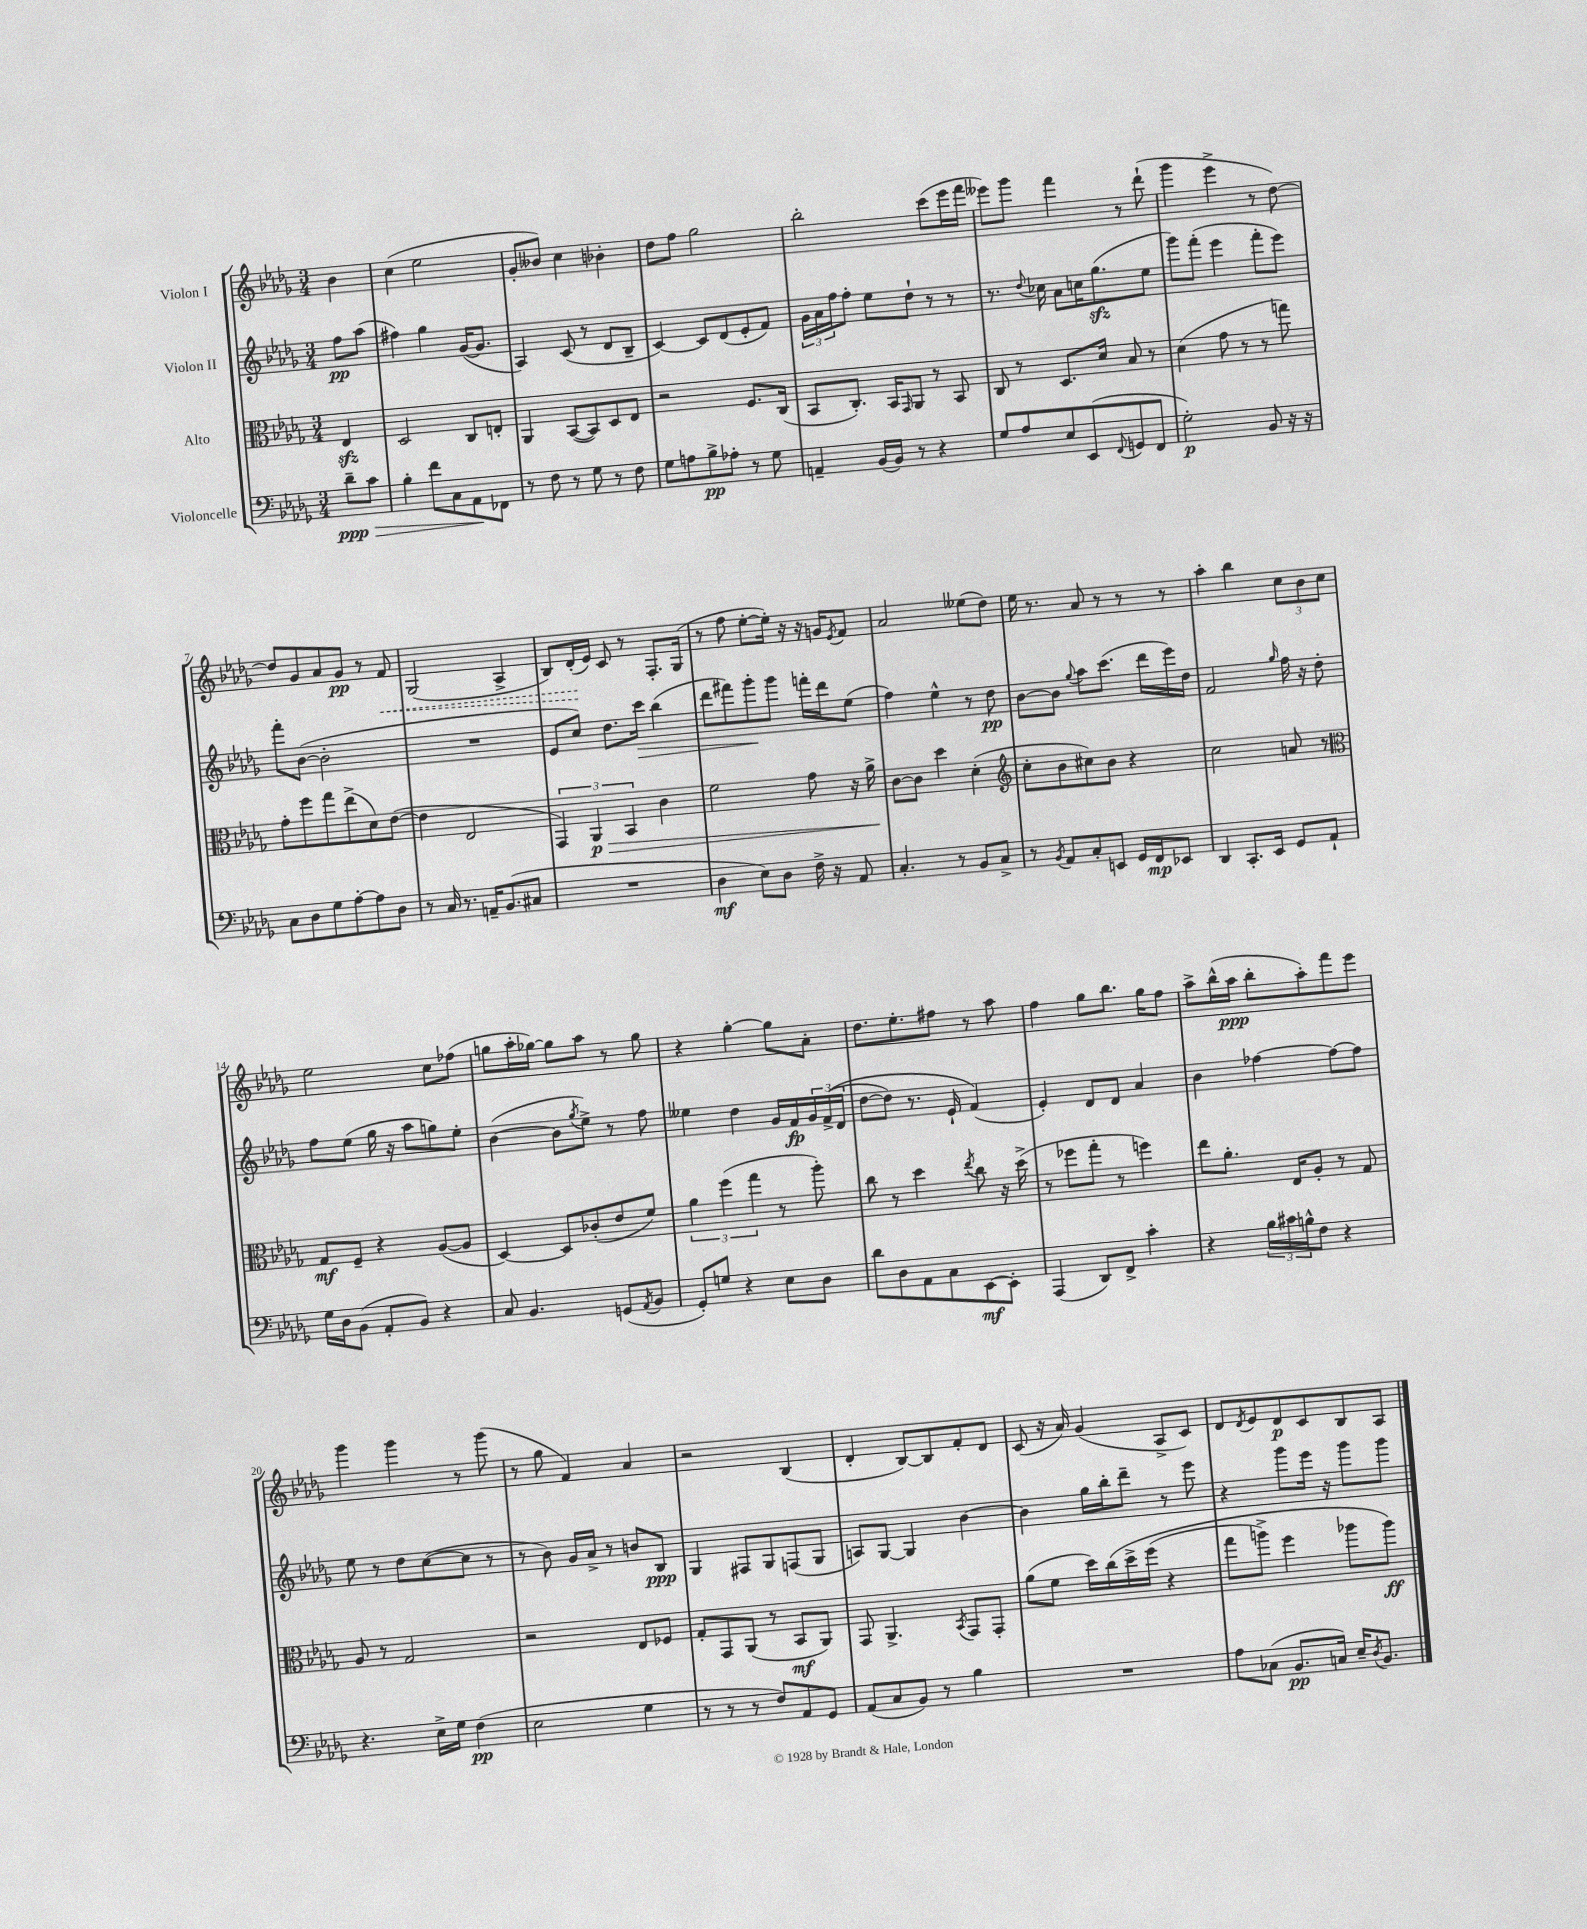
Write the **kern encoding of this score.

**kern	**dynam	**kern	**dynam	**kern	**dynam	**kern	**dynam
*part4	*part4	*part3	*part3	*part2	*part2	*part1	*part1
*staff4	*staff4	*staff3	*staff3	*staff2	*staff2	*staff1	*staff1
*I"Violoncelle	*	*I"Alto	*	*I"Violon II	*	*I"Violon I	*
*clefF4	*	*clefC3	*	*clefG2	*	*clefG2	*
*k[b-e-a-d-g-]	*	*k[b-e-a-d-g-]	*	*k[b-e-a-d-g-]	*	*k[b-e-a-d-g-]	*
*M3/4	*	*M3/4	*	*M3/4	*	*M3/4	*
=	=	=	=	=	=	=	=
!	!LO:HP:b	!	!	!	!	!	!
8d-~\L	> ppp	4E-zz/	.	8ff\L	pp	4b-\	.
8c\J	.	.	.	(8aa-\J	.	.	.
=1	=1	=1	=1	=1	=1	=1	=1
4B-'\	.	2D-/	.	4ff#X\)	.	(4cc\	.
8f\L	.	.	.	4gg-\	.	2ee-\	.
8C\	.	.	.	.	.	.	.
8AA-\	.	8C/L	.	([16g-/KL	.	.	.
.	.	.	.	8.g-/J]	.	.	.
8FF-X\J	]	8En'/J	.	.	.	.	.
=2	=2	=2	=2	=2	=2	=2	=2
8r	.	4AA-/	.	4A-/)	.	8g-'/L	.
8F\	.	.	.	.	.	8b--X/J)	.
8r	.	([8BB-/L	.	(8c/	.	4cc\	.
8G-\	.	8BB-/])	.	8r	.	.	.
8r	.	8D-/	.	8d-/L	.	4b-X'\	.
8F\	.	8E-/J	.	8B-~/J	.	.	.
=3	=3	=3	=3	=3	=3	=3	=3
8G-\L	.	2r	.	[4c/)	.	8dd-\L	.
8An\	.	.	.	.	.	8ff\J	.
8B-^\	pp	.	.	8c/L]	.	2gg-\	.
8A-X'\J	.	.	.	(8d-/	.	.	.
8r	.	8.F/L	.	8e-'/	.	.	.
8G-\	.	.	.	8f/J)	.	.	.
.	.	(16C/Jk	.	.	.	.	.
=4	=4	=4	=4	=4	=4	=4	=4
4AAn~/	.	8BB-/L	.	24g-\LL	.	2bb-'\	.
.	.	.	.	24a-\	.	.	.
.	.	.	.	24ff\J	.	.	.
.	.	8.C'/J)	.	8ff'\J	.	.	.
(16BB-/LL	.	.	.	8ee-\L	.	.	.
16BB-/JJ)	.	16BB-/KL	.	.	.	.	.
.	.	16qqGG-/	.	.	.	.	.
8r	.	8AA-/J	.	8dd-`\J	.	.	.
4r	.	8r	.	8r	.	(8ccc\L	.
.	.	8BB-/	.	8r	.	16eee-\L	.
.	.	.	.	.	.	16fff\JJ	.
=5	=5	=5	=5	=5	=5	=5	=5
8G-/L	.	8C/	.	8.r	.	8eee--X\L)	.
8A-/	.	8r	.	.	.	8ggg-\J	.
.	.	.	.	8qqdd-/	.	.	.
.	.	.	.	16cc-X\	.	.	.
8E-/	.	8.D-/L	.	8a-\L	.	4fff\	.
(8EE-/	.	.	.	16ccn\K	.	.	.
.	.	16d-/Jk	.	(8.gg-zz\	.	.	.
8qqFF/	.	.	.	.	.	.	.
8GGn/	.	8B-/	.	.	.	8r	.
8FF/J	.	8r	.	8ee-\J	.	(8ddd-`\	.
=6	=6	=6	=6	=6	=6	=6	=6
2G-'\)	p	(4d-\	.	8ggg-\L)	.	4ggg-\	.
.	.	.	.	(8fff'\J	.	.	.
.	.	8g-\	.	4eee-\	.	4eee-^\	.
.	.	8r	.	.	.	.	.
8BB-/	.	8r	.	8fff'\L	.	8r	.
16r	.	8ggn\)	.	8eee-\J)	.	[8dd-\)	.
16r	.	.	.	.	.	.	.
!!LO:LB:g=z
=7	=7	=7	=7	=7	=7	=7	=7
8C\L	.	8g-'\L	.	8fff'\L	.	8dd-/L]	.
8D-\	.	8ff\	.	([8b-\J	.	8g-/	.
8G-\	.	8gg-\	.	2b-'\]	.	8a-/	.
[8A-'\	.	(8ee-^\	.	.	.	8g-/J	pp
8A-\]	.	8d-\)	.	.	.	8r	.
!	!	!	!	!	!	!	!LO:HP:b
8D-\J	.	([8e-\J	.	.	.	8f/	<
=8	=8	=8	=8	=8	=8	=8	=8
8r	.	4e-\]	.	2.r	.	(2G-/	.
16C/	.	.	.	.	.	.	.
8.r	.	.	.	.	.	.	.
.	.	2E-/	.	.	.	.	.
16AAn~/KL	.	.	.	.	.	.	.
(8.BB-/	.	.	.	.	.	.	.
.	.	.	.	.	.	4A-^/	.
8C#X/J	.	.	.	.	.	.	.
=9	=9	=9	=9	=9	=9	=9	=9
2.r	.	6GG-/)	.	8e-/L	.	8B-/L)	.
.	.	.	.	8cc/J)	.	(16d-'/L	.
!	!	!	!LO:HP:b	!	!	!	!
.	.	6AA-/	> p	.	.	.	.
.	.	.	.	.	.	16e-/JJ)	[
.	.	.	.	8.dd-\L	.	8c/	.
.	.	6BB-/	.	.	.	.	.
.	.	.	.	.	.	8r	.
!	!	!	!	!	!LO:HP:b	!	!
.	.	.	.	16ccc\Jk	>	.	.
.	.	4c\	.	(4bb-\	.	8.F'/L	.
.	.	.	.	.	.	(16G-/Jk	.
=10	=10	=10	=10	=10	=10	=10	=10
4D-\	mf	2f\	.	8ddd-\L	.	8r	.
.	.	.	.	8fff#X\)	.	8ff\	.
8E-\L)	.	.	.	8ggg-'\	.	[8ee-'\L	.
8D-\J	.	.	.	8ggg-\J	]	16ee-'\Jk])	.
.	.	.	.	.	.	16r	.
16F^\	.	8g-\	.	16fffn'\LL	.	16r	.
16r	.	.	.	16ddd-\J	.	16gn/KL	.
.	.	.	.	.	.	8qe-/	.
8AA-/	.	16r	.	(8ee-\J	.	8f/J	.
.	.	16a-^\	.	.	.	.	.
.	.	.	]	.	.	.	.
=11	=11	=11	=11	=11	=11	=11	=11
4.C'/	.	[8c\L	.	4ff\)	.	2a-/	.
.	.	8c\J]	.	.	.	.	.
.	.	4dd-\	.	4ee-^^\	.	.	.
8r	.	.	.	.	.	.	.
8BB-/L	.	(4d-'\	.	8r	.	(8ee--X\L	.
8C^/J	.	.	.	8dd-\	pp	8dd-\J)	.
=12	=12	=12	=12	=12	=12	=12	=12
*	*	*clefG2	*	*	*	*	*
8r	.	8cc'\L	.	[8b-\L	.	16ee-\	.
.	.	.	.	.	.	8.r	.
8qBB-/	.	.	.	.	.	.	.
8AA-/L	.	8b-\	.	8b-\J]	.	.	.
.	.	.	.	8qqgg-/	.	.	.
8C'/	.	8cc#X\)	.	8aa-\L	.	8a-/	.
8EEn/J	.	8b-\J	.	(8.ccc\J	.	8r	.
16GG-/LL	.	4r	.	.	.	8r	.
16FF/J	mp	.	.	16ddd-\LL	.	.	.
8EE-X/J	.	.	.	16eee-\)	.	8r	.
.	.	.	.	16dd-\JJ	.	.	.
=13	=13	=13	=13	=13	=13	=13	=13
4DD-/	.	2cc\	.	2f/	.	4aa-'\	.
8.CC'/L	.	.	.	.	.	4bb-\	.
16EE-/Jk	.	.	.	.	.	.	.
.	.	.	.	16qqgg-/	.	.	.
8GG-/L	.	8an/	.	16ff\	.	12cc\L	.
.	.	.	.	16r	.	.	.
.	.	.	.	.	.	12b-\	.
8AA-`/J	.	8r	.	8dd-'\	.	.	.
.	.	.	.	.	.	12cc\J	.
!!LO:LB:g=z
=14	=14	=14	=14	=14	=14	=14	=14
*	*	*clefC3	*	*	*	*	*
16G-\LL	.	8G-/L	mf	8ff\L	.	2ee-\	.
16D-\J	.	.	.	.	.	.	.
(8BB-\J	.	8F~/J	.	(8ee-\J	.	.	.
8AA-'/L	.	4r	.	16gg-\	.	.	.
.	.	.	.	16r	.	.	.
8BB-/J)	.	.	.	8aa-\L	.	.	.
4r	.	([8A-/L	.	8ggn\)	.	8cc\L	.
.	.	8A-/J]	.	8ee-'\J	.	(8ff-X\J	.
=15	=15	=15	=15	=15	=15	=15	=15
8C/	.	[4D-/)	.	([4b-\	.	8ggn\L	.
4.BB-/	.	.	.	.	.	16aa-'\L	.
.	.	.	.	.	.	[16gg-X\JJ)	.
.	.	8D-/L]	.	8b-\L]	.	8gg-\L]	.
.	.	.	.	8qgg-/	.	.	.
.	.	(8c-X'/	.	8ee-^\J)	.	8aa-\J	.
(8GGn/L	.	8e-/	.	8r	.	8r	.
8qAA-/	.	.	.	.	.	.	.
8BB-/J	.	8f/J)	.	8ff\	.	8gg-\	.
=16	=16	=16	=16	=16	=16	=16	=16
8GG-'/L)	.	6a-\	.	4ee--X\	.	4r	.
8Gn/J	.	.	.	.	.	.	.
.	.	(6ff\	.	.	.	.	.
4r	.	.	.	4dd-\	.	[4gg-'\	.
.	.	6gg-\	.	.	.	.	.
8E-\L	.	8r	.	16g-/LL	.	8gg-\L]	.
.	.	.	.	16f/	fp	.	.
8D-\J	.	8aa-'\)	.	24g-/	.	8a-'\J	.
.	.	.	.	((24f^/	.	.	.
.	.	.	.	24d-/JJ	.	.	.
=17	=17	=17	=17	=17	=17	=17	=17
8d-\L	.	8cc\	.	[8dd-\L	.	8.dd-\L	.
8D-\	.	8r	.	8dd-\J])	.	.	.
.	.	.	.	.	.	8.ee-'\	.
8AA-\	.	4dd-\	.	8.r	.	.	.
8C\	.	.	.	.	.	8ff#X\J	.
.	.	.	.	16e-`/	.	.	.
.	.	8qee-/	.	.	.	.	.
[8EE-\	mf	8cc\	.	(4f/)	.	8r	.
8EE-'\J]	.	16r	.	.	.	8aa-\	.
.	.	(16dd-^\	.	.	.	.	.
=18	=18	=18	=18	=18	=18	=18	=18
(4AAA-/	.	8r	.	4e-'/)	.	4ff\	.
.	.	8ff-X\L	.	.	.	.	.
8DD-/L)	.	8gg-'\J	.	8d-/L	.	8gg-\L	.
8FF^/J	.	8r	.	8d-/J	.	8.bb-\J	.
4c'\	.	4ffn\)	.	4a-/	.	.	.
.	.	.	.	.	.	16gg-\KL	.
.	.	.	.	.	.	8ff\J	.
=19	=19	=19	=19	=19	=19	=19	=19
4r	.	8ee-\L	.	4b-\	.	8aa-^\L	.
.	.	8.a-'\J	.	.	.	(16bb-^^\L	.
.	.	.	.	.	.	16aa-\JJ	ppp
24B-\LL	.	.	.	[4ff-X\	.	8bb-'\L	.
24c#X\	.	.	.	.	.	.	.
.	.	16E-/KL	.	.	.	.	.
24Bn^^\J	.	.	.	.	.	.	.
8F\J	.	8A-'/J	.	.	.	8aa-'\)	.
4r	.	8r	.	8ff-\L_	.	8fff\	.
.	.	8G-/	.	8ff-\J]	.	8eee-\J	.
!!LO:LB:g=z
=20	=20	=20	=20	=20	=20	=20	=20
4.r	.	8A-/	.	8ee-\	.	4ggg-\	.
.	.	8r	.	8r	.	.	.
.	.	2G-/	.	8dd-\L	.	4ggg-\	.
16E-^\LL	.	.	.	([8cc\	.	.	.
16G-\JJ	.	.	.	.	.	.	.
(4F\	pp	.	.	8cc\J]	.	8r	.
.	.	.	.	8r	.	(8ggg-\	.
=21	=21	=21	=21	=21	=21	=21	=21
2E-\	.	2r	.	8r	.	8r	.
.	.	.	.	8b-\)	.	8gg-\	.
.	.	.	.	16g-/LL	.	4f/)	.
.	.	.	.	16a-^/JJ	.	.	.
.	.	.	.	8r	.	.	.
4G-\	.	8E-/L	.	8bn/L	.	4a-/	.
.	.	8F-X/J	.	8B-/J	ppp	.	.
=22	=22	=22	=22	=22	=22	=22	=22
8r	.	8G-'/L	.	4G-/	.	2r	.
8r	.	8GG-/	.	.	.	.	.
8r	.	(8AA-/J	.	8F#X/L	.	.	.
8F/L)	.	8r	.	8G-/	.	.	.
8AA-/	.	8BB-/L	mf	(8Fn/	.	(4B-/	.
8GG-/J	.	8AA-/J)	.	8G-/J	.	.	.
=23	=23	=23	=23	=23	=23	=23	=23
(8AA-/L	.	8GG-/	.	8An/L)	.	4d-'/	.
8C/	.	4.AA-^/	.	[8G-/J	.	.	.
8BB-/J)	.	.	.	4G-/]	.	[8B-/L)	.
8r	.	.	.	.	.	8B-/]	.
.	.	8qBB-/	.	.	.	.	.
4B-\	.	8GG-/L	.	[4b-\	.	8f'/	.
.	.	8GG-'/J	.	.	.	8d-/J	.
=24	=24	=24	=24	=24	=24	=24	=24
2.r	.	(8a-\L	.	4b-\]	.	(8c/	.
.	.	8f\J	.	.	.	16r	.
.	.	.	.	.	.	16a-/)	.
.	.	16dd-\LL)	.	16gg-\LL	.	(4g-/	.
.	.	(16cc\	.	16bb-'\J	.	.	.
.	.	16dd-^\	.	8ddd-~\J	.	.	.
.	.	(16ff\JJ	.	.	.	.	.
.	.	4r	.	8r	.	8A-^/L	.
.	.	.	.	8eee-\	.	8c/J)	.
=25	=25	=25	=25	=25	=25	=25	=25
8A-\L	.	8gg-\L	.	4r	.	8d-/L	.
.	.	.	.	.	.	8qd-/	.
(8C-X\J	.	8aan^\J)	.	.	.	8e-/	.
8.BB-/L	pp	4ff\	.	8ggg-\L	.	8d-/	p
.	.	.	.	16eee-\Jk	.	8c/	.
16Cn/Jk)	.	.	.	16r	.	.	.
16E-~/KL	.	8aa-X\L	.	8ggg-\L	.	8B-/	.
8qD-/	.	.	.	.	.	.	.
8.BB-/J	.	.	.	.	.	.	.
.	.	8aa-\J)	ff	8ggg-\J	.	8A-/J	.
==	==	==	==	==	==	==	==
*-	*-	*-	*-	*-	*-	*-	*-
